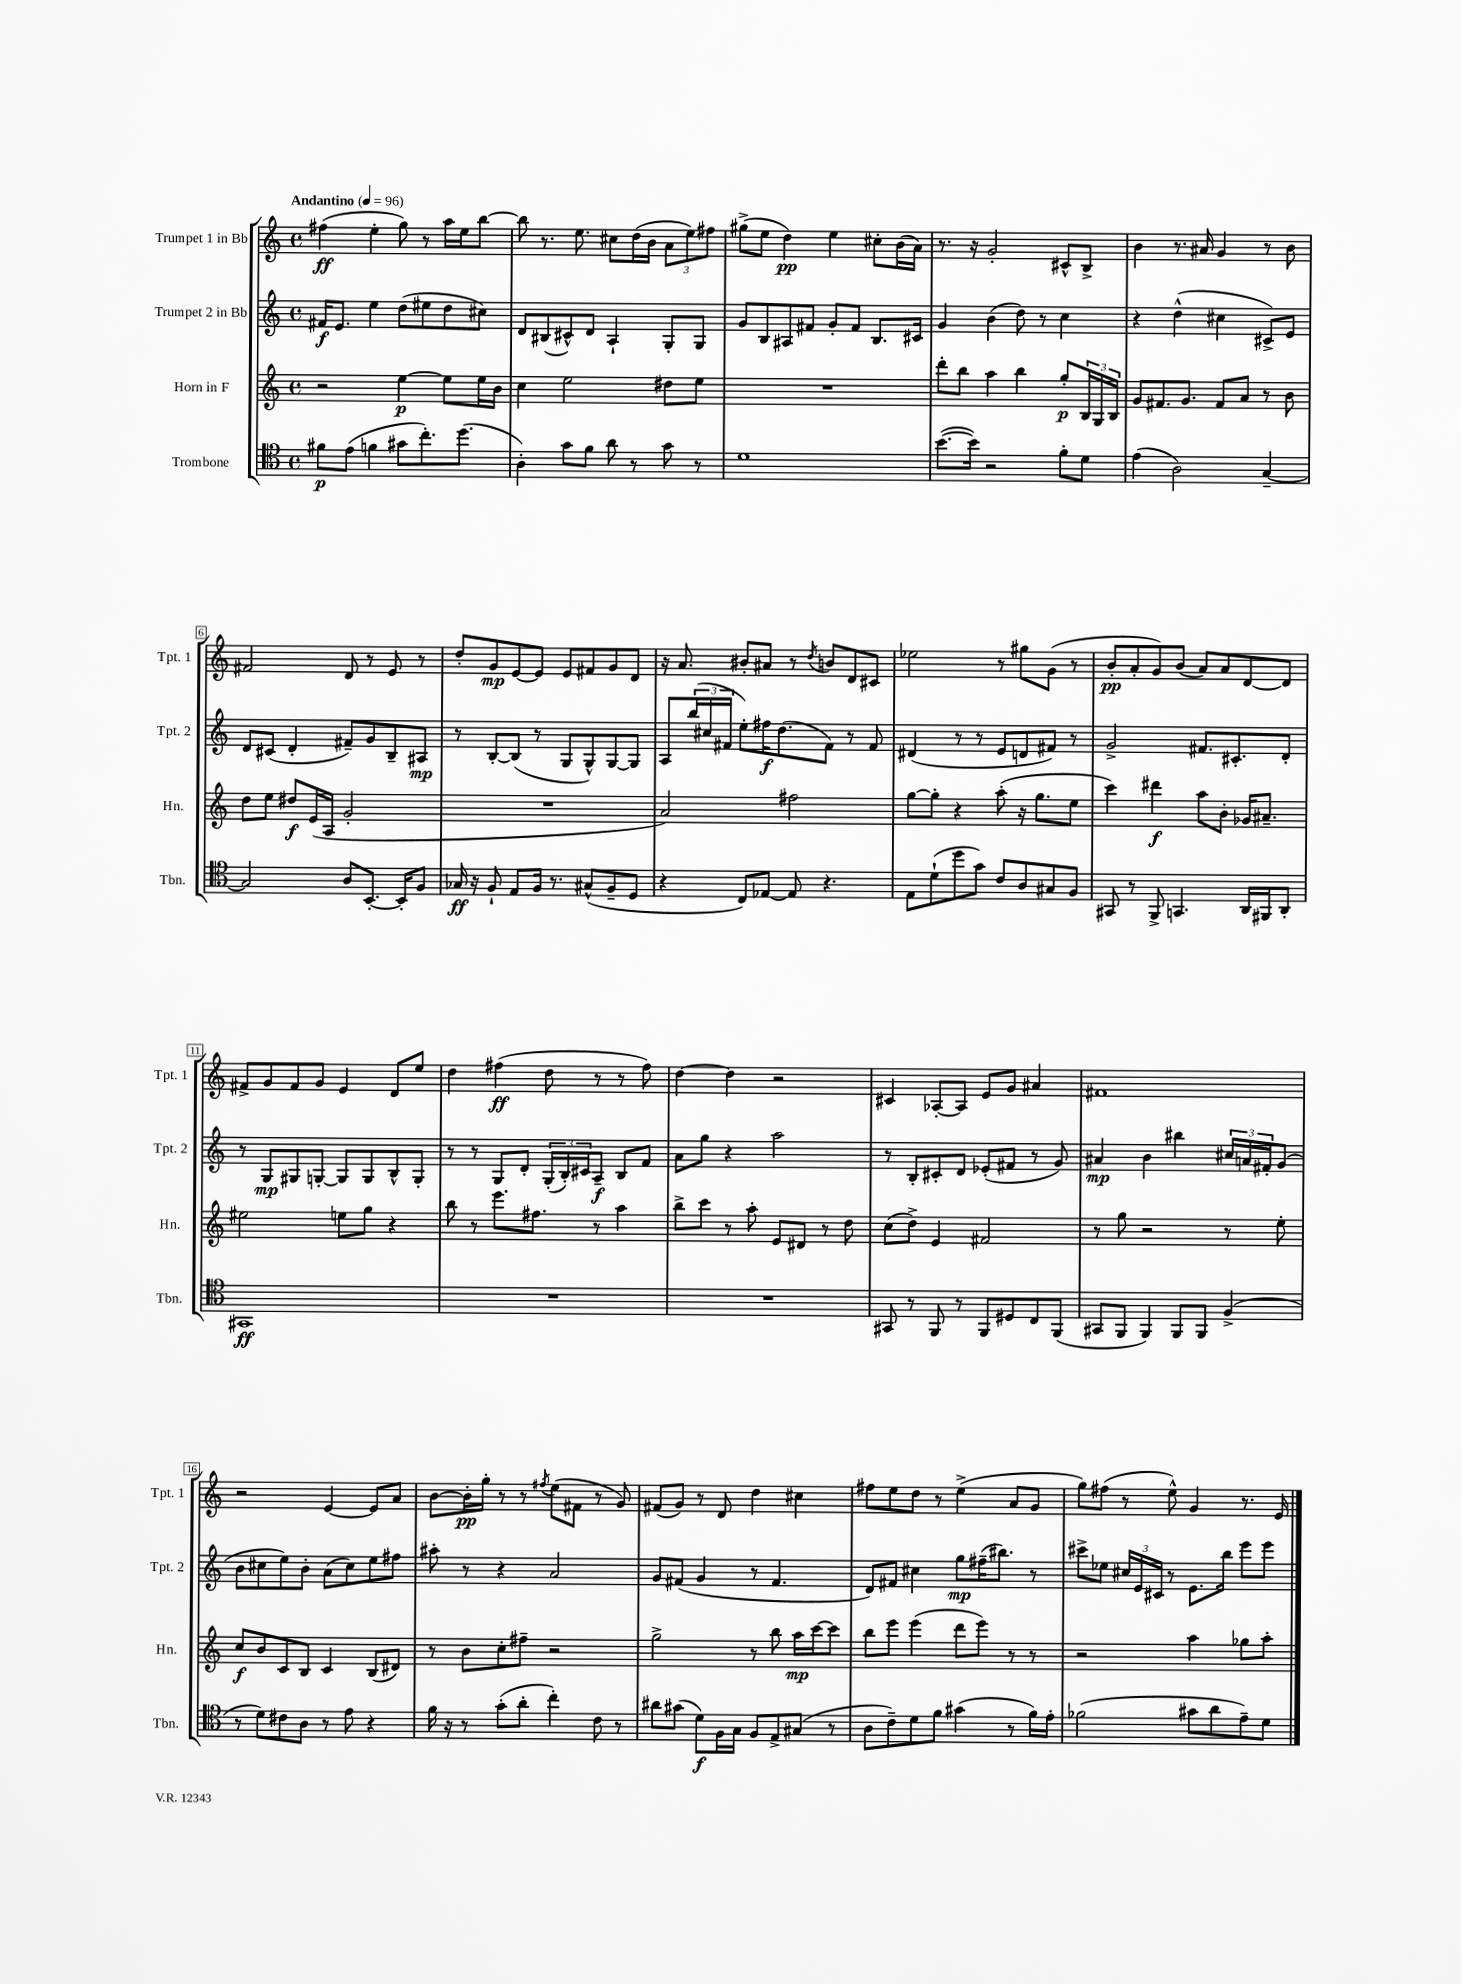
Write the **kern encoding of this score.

**kern	**dynam	**kern	**dynam	**kern	**dynam	**kern	**dynam
*part4	*part4	*part3	*part3	*part2	*part2	*part1	*part1
*staff4	*staff4	*staff3	*staff3	*staff2	*staff2	*staff1	*staff1
*I"Trombone	*	*I"Horn in F	*	*I"Trumpet 2 in Bb	*	*I"Trumpet 1 in Bb	*
*I'Tbn.	*	*I'Hn.	*	*I'Tpt. 2	*	*I'Tpt. 1	*
*clefC4	*	*clefG2	*	*clefG2	*	*clefG2	*
*k[]	*	*k[]	*	*k[]	*	*k[]	*
*M4/4	*	*M4/4	*	*M4/4	*	*M4/4	*
*met(c)	*	*met(c)	*	*met(c)	*	*met(c)	*
*MM96	*	*MM96	*	*MM96	*	*MM96	*
=1	=1	=1	=1	=1	=1	=1	=1
!	!	!	!	!	!	!LO:TX:a:B:t=Andantino	!
8f#X\L	p	2r	.	16f#X/KL	f	(4ff#X\	ff
.	.	.	.	8.e/J	.	.	.
(8e\J	.	.	.	.	.	.	.
4fn\	.	.	.	4ee\	.	4ee'\	.
8g#X\L	.	[4ee\	p	(8dd\L	.	8gg\)	.
8.cc'\)	.	.	.	8ee#X\	.	8r	.
.	.	8ee\L]	.	8dd\	.	16aa\LL	.
(8.dd\J	.	.	.	.	.	16ee\J	.
.	.	16ee\L	.	8cc#X\J)	.	[8bb\J	.
.	.	16b\JJ	.	.	.	.	.
=2	=2	=2	=2	=2	=2	=2	=2
4A'\)	.	4cc\	.	8d/L	.	8bb\]	.
.	.	.	.	(8B#X/	.	8.r	.
8g\L	.	2ee\	.	8c#X^^/)	.	.	.
.	.	.	.	.	.	8.ee\	.
8f\J	.	.	.	8d/J	.	.	.
8a\	.	.	.	4A`/	.	8cc#X\L	.
8r	.	.	.	.	.	(16dd\L	.
.	.	.	.	.	.	16b\JJ	.
8g\	.	8dd#X\L	.	8G'/L	.	12a\L	.
.	.	.	.	.	.	12ee\)	.
8r	.	8ee\J	.	8G/J	.	.	.
.	.	.	.	.	.	12ff#X\J	.
=3	=3	=3	=3	=3	=3	=3	=3
1d	.	1r	.	8g/L	.	(8gg#X^\L	.
.	.	.	.	8B/	.	8ee\J	.
.	.	.	.	8A#X/	.	4dd\)	pp
.	.	.	.	8f#X/J	.	.	.
.	.	.	.	8g'/L	.	4ee\	.
.	.	.	.	8f#/J	.	.	.
.	.	.	.	8.B/L	.	8cc#X'\L	.
.	.	.	.	.	.	(16b\L	.
.	.	.	.	16c#X/Jk	.	16a\JJ)	.
=4	=4	=4	=4	=4	=4	=4	=4
([8.b\L	.	8ddd'\L	.	4g/	.	8.r	.
.	.	8bb\J	.	.	.	.	.
16b\Jk])	.	.	.	.	.	16r	.
2r	.	4aa\	.	(4b\	.	2g'/	.
.	.	4bb\	.	8dd\)	.	.	.
.	.	.	.	8r	.	.	.
8f'\L	.	8gg'/L	p	4cc\	.	8c#X^^/L	.
8d\J	.	24B/L	.	.	.	8B^/J	.
.	.	24G/	.	.	.	.	.
.	.	24B/JJ	.	.	.	.	.
=5	=5	=5	=5	=5	=5	=5	=5
(4e\	.	8g/L	.	4r	.	4b\	.
.	.	8.f#X/	.	.	.	.	.
2A\)	.	.	.	(4dd^^\	.	8.r	.
.	.	8.g/J	.	.	.	.	.
.	.	.	.	.	.	16a#X/	.
.	.	8f#/L	.	4cc#X\	.	4g/	.
.	.	8a/J	.	.	.	.	.
[4G~/	.	8r	.	8c#X^/L)	.	8r	.
.	.	8b\	.	8e/J	.	8b\	.
!!LO:LB:g=z
=6	=6	=6	=6	=6	=6	=6	=6
2G/]	.	8dd\L	.	8d/L	.	2f#X/	.
.	.	8ee\J	.	(8c#X/J	.	.	.
.	.	8dd#X/L	f	4d'/	.	.	.
.	.	(16e/L	.	.	.	.	.
.	.	16A/JJ	.	.	.	.	.
8A/L	.	2g'/	.	8f#X~/L)	.	8d/	.
[8.BB'/J	.	.	.	8g/	.	8r	.
.	.	.	.	8B~/	.	8e/	.
16BB'/KL]	.	.	.	.	.	.	.
8F/J	.	.	.	8A#X/J	mp	8r	.
=7	=7	=7	=7	=7	=7	=7	=7
16G-X/	ff	1r	.	8r	.	8dd'/L	.
16r	.	.	.	.	.	.	.
8F`/	.	.	.	[8B'/L	.	8g/	mp
8E/L	.	.	.	(8B/J]	.	[8e/	.
16F/Jk	.	.	.	8r	.	8e/J]	.
8.r	.	.	.	.	.	.	.
.	.	.	.	8G/L	.	8e/L	.
(8G#X^^/L	.	.	.	8G^^/)	.	8f#X/	.
8F~/	.	.	.	[8G/	.	8g/	.
8D/J	.	.	.	8G/J]	.	8d/J	.
=8	=8	=8	=8	=8	=8	=8	=8
4r	.	2a/)	.	8A/L	.	16r	.
.	.	.	.	.	.	8.a/	.
.	.	.	.	(24bb/L	.	.	.
.	.	.	.	24cc#X/	.	.	.
.	.	.	.	24f#X/JJ	.	.	.
8C/L)	.	.	.	8ee'\L)	.	8b#X'/L	.
[8E-X/J	.	.	.	16ff#X\K	f	8a#X/J	.
.	.	.	.	(8.dd\	.	.	.
8E-/]	.	2ff#X\	.	.	.	8r	.
.	.	.	.	.	.	8qdd/	.
4.r	.	.	.	8f#\J)	.	8bn/L	.
.	.	.	.	8r	.	8d/	.
.	.	.	.	8f#/	.	8c#X/J	.
=9	=9	=9	=9	=9	=9	=9	=9
8E\L	.	[8gg\L	.	(4d#X/	.	2ee-X\	.
(8d`\	.	8gg'\J]	.	.	.	.	.
8dd\	.	4r	.	8r	.	.	.
8g\J)	.	.	.	8r	.	.	.
8c/L	.	(8aa'\	.	8e/L	.	8r	.
8A/	.	16r	.	8dn/	.	8gg#X\L	.
.	.	8.gg\L	.	.	.	.	.
8G#X/	.	.	.	8f#X/J)	.	(8g\J	.
8F/J	.	8ee\J	.	8r	.	8r	.
=10	=10	=10	=10	=10	=10	=10	=10
8GG#X/	.	4ccc\)	.	2g^/	.	8b'/L	pp
8r	.	.	.	.	.	8a'/	.
8FF^/	.	4ddd#X\	f	.	.	8g/)	.
4.GGn/	.	.	.	.	.	(8b/J	.
.	.	8aa\L	.	8.f#X/L	.	8a/L)	.
.	.	8b'\J	.	.	.	8a/	.
.	.	.	.	8.c#X'/	.	.	.
16AA/LL	.	16g-X/KL	.	.	.	[8d/	.
16FF#X/J	.	8.a#X~/J	.	.	.	.	.
8AA'/J	.	.	.	8d'/J	.	8d/J]	.
!!LO:LB:g=z
=11	=11	=11	=11	=11	=11	=11	=11
1GG#X	ff	2ee#X\	.	8r	.	8f#X^/L	.
.	.	.	.	8G/L	mp	8g/	.
.	.	.	.	8G#X/	.	8f#/	.
.	.	.	.	[8Gn'/J	.	8g/J	.
.	.	8een\L	.	8G/L]	.	4e/	.
.	.	8gg\J	.	8G/	.	.	.
.	.	4r	.	8B^^/	.	8d/L	.
.	.	.	.	8G'/J	.	8ee/J	.
=12	=12	=12	=12	=12	=12	=12	=12
1r	.	8bb\	.	8r	.	4dd\	.
.	.	8r	.	8r	.	.	.
.	.	8.eee\L	.	8G/L	.	(4ff#X\	ff
.	.	.	.	8d'/J	.	.	.
.	.	8.ff#X\J	.	.	.	.	.
.	.	.	.	(24G'/LL	.	8dd\	.
.	.	.	.	24B'/)	.	.	.
.	.	.	.	24c#X/J	.	.	.
.	.	8r	.	8A~/J	f	8r	.
.	.	4aa\	.	8B/L	.	8r	.
.	.	.	.	8f/J	.	8ff#\)	.
=13	=13	=13	=13	=13	=13	=13	=13
1r	.	8bb^\L	.	8a\L	.	[4dd\	.
.	.	8ccc\J	.	8gg\J	.	.	.
.	.	8r	.	4r	.	4dd\]	.
.	.	8aa'\	.	.	.	.	.
.	.	8e/L	.	2aa\	.	2r	.
.	.	8d#X/J	.	.	.	.	.
.	.	8r	.	.	.	.	.
.	.	8dd\	.	.	.	.	.
=14	=14	=14	=14	=14	=14	=14	=14
8GG#X/	.	(8cc\L	.	8r	.	4c#X/	.
8r	.	8dd^\J)	.	8B'/L	.	.	.
8FF/	.	4e/	.	8c#X'/	.	[8A-X'/L	.
8r	.	.	.	8d/J	.	8A-/J]	.
8FF/L	.	2f#X/	.	(8e-X'/L	.	8e/L	.
8D#X/	.	.	.	8f#X/J	.	8g/J	.
8C/	.	.	.	8r	.	4a#X/	.
(8FF/J	.	.	.	8g/)	.	.	.
=15	=15	=15	=15	=15	=15	=15	=15
8GG#X/L	.	8r	.	4a#X/	mp	1f#X	.
8FF/J	.	8gg\	.	.	.	.	.
4FF/)	.	2r	.	4b\	.	.	.
8FF/L	.	.	.	4bb#X\	.	.	.
8FF/J	.	.	.	.	.	.	.
(4F^/	.	8r	.	24cc#X/LL	.	.	.
.	.	.	.	24an/	.	.	.
.	.	.	.	24f#X'/J	.	.	.
.	.	8ee'\	.	(8g/J	.	.	.
!!LO:LB:g=z
=16	=16	=16	=16	=16	=16	=16	=16
8r	.	8cc/L	f	8b\L	.	2r	.
8d\L)	.	8b/	.	8cc#X\	.	.	.
8c#X\	.	8c/	.	8ee\)	.	.	.
8A\J	.	8B/J	.	8b'\J	.	.	.
8r	.	4c/	.	(8a\L	.	[4e/	.
8e\	.	.	.	8cc#\)	.	.	.
4r	.	(8B/L	.	8ee\	.	8e/L]	.
.	.	8d#X/J)	.	8ff#X\J	.	8a/J	.
=17	=17	=17	=17	=17	=17	=17	=17
16f\	.	8r	.	8aa#X'\	.	[8b\L	.
16r	.	.	.	.	.	.	.
8r	.	8b\L	.	8r	.	16b'\L]	pp
.	.	.	.	.	.	16gg'\JJ	.
(8g'\L	.	8cc'\	.	4r	.	8r	.
8a'\J	.	8ff#X~\J	.	.	.	8r	.
.	.	.	.	.	.	8qff#X/	.
4cc'\)	.	2r	.	2a/	.	(8ee\L	.
.	.	.	.	.	.	8f#X\J	.
8c\	.	.	.	.	.	8r	.
8r	.	.	.	.	.	8g/)	.
=18	=18	=18	=18	=18	=18	=18	=18
8a#X\L	.	2gg^\	.	8g/L	.	(8f#X/L	.
(8g#X\J	.	.	.	(8f#X/J	.	8g/J)	.
8d\L)	f	.	.	4g/	.	8r	.
16F\L	.	.	.	.	.	8d/	.
16G\JJ	.	.	.	.	.	.	.
8F/L	.	8r	.	8r	.	4dd\	.
8E^/	.	8bb\	.	4.f#/	.	.	.
(8G#X/J	.	16aa\LL	mp	.	.	4cc#X\	.
.	.	[16ccc\J	.	.	.	.	.
8r	.	8ccc\J]	.	.	.	.	.
=19	=19	=19	=19	=19	=19	=19	=19
8A\L	.	8bb\L	.	8d/L)	.	8ff#X\L	.
8c~\)	.	8eee\J	.	8f#X/J	.	8ee\	.
8d\	.	(4eee\	.	4cc#X\	.	8dd\J	.
8f\J	.	.	.	.	.	8r	.
(4g#X\	.	8ddd\L	.	8gg\L	mp	(4ee^\	.
.	.	8eee\J)	.	(16ff#X~\K	.	.	.
.	.	.	.	8.bb#X\J)	.	.	.
8r	.	8r	.	.	.	8a/L	.
16f\LL)	.	8r	.	8r	.	8g/J	.
16e'\JJ	.	.	.	.	.	.	.
=20	=20	=20	=20	=20	=20	=20	=20
(2f-X\	.	2r	.	8ccc#X^\L	.	8gg\L)	.
.	.	.	.	8ee-X\J	.	(8ff#X\J	.
.	.	.	.	24cc#X/LL	.	8r	.
.	.	.	.	24e/	.	.	.
.	.	.	.	24c#X/JJ	.	.	.
.	.	.	.	8r	.	8ee^^\)	.
8g#X\L	.	4aa\	.	8.e\L	.	4g/	.
8a\	.	.	.	.	.	.	.
.	.	.	.	16bb\Jk	.	.	.
8e~\)	.	8gg-X\L	.	8eee\L	.	8.r	.
8d\J	.	8aa'\J	.	8eee\J	.	.	.
.	.	.	.	.	.	16e/	.
==	==	==	==	==	==	==	==
*-	*-	*-	*-	*-	*-	*-	*-
